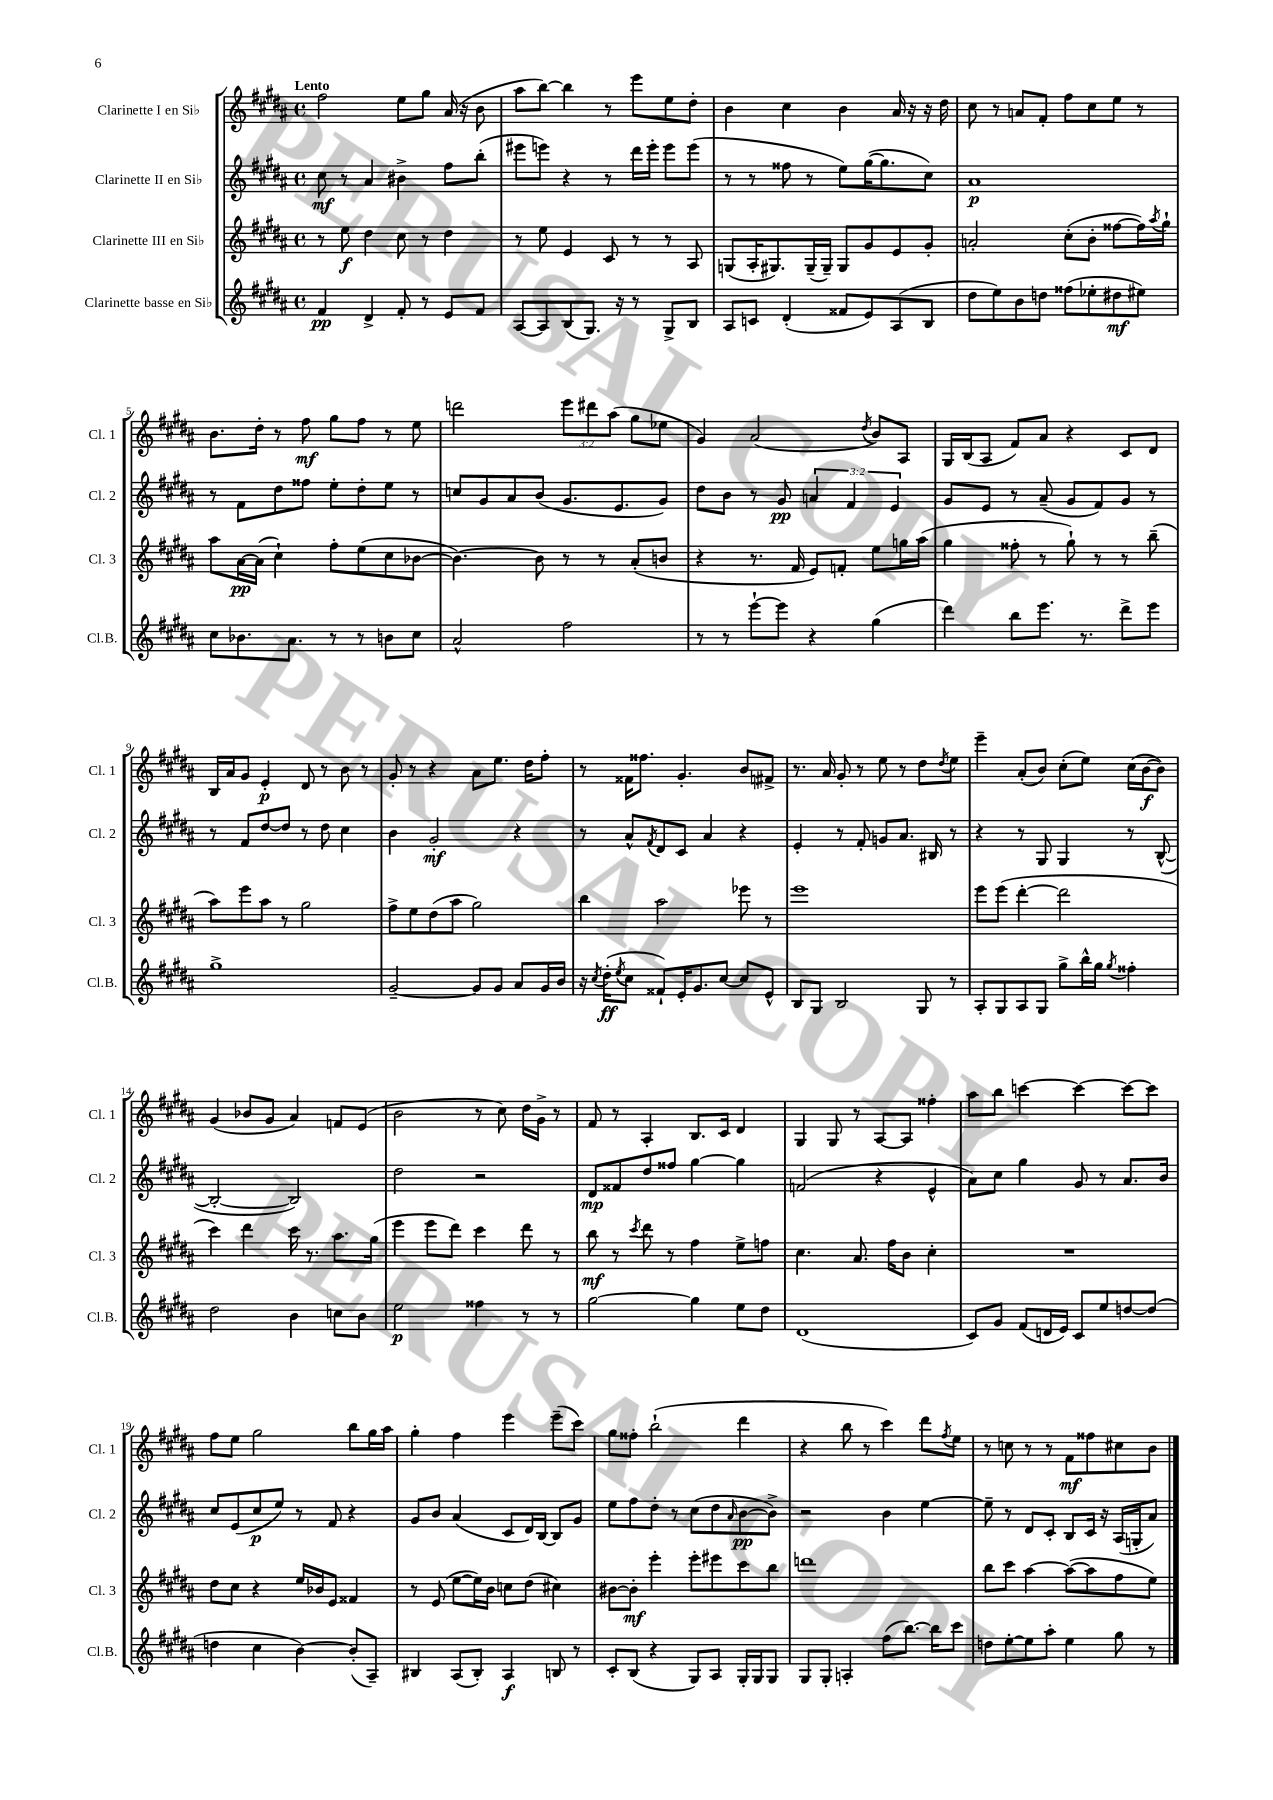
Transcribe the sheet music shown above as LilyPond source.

<<
\new StaffGroup <<
\new Staff = "s0" \with { instrumentName = "Clarinette I en Sib" shortInstrumentName = "Cl. 1" } {
    \clef treble \key b \major \defaultTimeSignature \time 4/4 \override Staff.TupletNumber.text = #tuplet-number::calc-fraction-text \tempo "Lento"
    fis''2 e''8 gis''8 ais'16( r16 b'8 |
    ais''8 b''8~) b''4 r8 e'''8 e''8 dis''8-. |
    b'4 cis''4 b'4 ais'16 r16 r16 dis''16 |
    cis''8 r8 a'8 fis'8-. fis''8 cis''8 e''8 r8 |
    b'8. dis''16-. r8 fis''8\mf gis''8 fis''8 r8 e''8 |
    d'''2 \tuplet 3/2 { e'''8 dis'''8 ais''8( } gis''8 ees''8 |
    gis'4) ais'2( \acciaccatura { dis''8 } b'8) ais8 |
    gis16 b16( ais8 fis'8) ais'8 r4 cis'8 dis'8 |
    b16 ais'16 gis'8 e'4-.\p dis'8 r8 b'8 r8 |
    gis'8-. r8 r4 ais'8 e''8. dis''16 fis''8-. |
    r8 fisis'16 fisis''8. gis'4.-. b'8 fis'8-> |
    r8. ais'16 gis'8-. r8 e''8 r8 dis''8 \acciaccatura { dis''8 } e''8 |
    e'''4-- ais'8-.( b'8) cis''8-.( e''8) cis''16( b'16~\f b'8) |
    gis'4( bes'8 gis'8 ais'4) f'8 e'8( |
    b'2 r8 cis''8) dis''16 gis'16-> r8 |
    fis'8 r8 ais4-. b8. cis'16 dis'4 |
    gis4 gis8 r8 ais8~ ais8 fisis''4-. |
    ais''8 b''8 c'''4~ c'''4~ c'''8~ c'''8 |
    fis''8 e''8 gis''2 b''8 gis''16 ais''16 |
    gis''4-. fis''4 e'''4 e'''8--( cis'''8) |
    gis''8 fisis''8-. b''2-!( dis'''4 |
    r4 b''8 r8 cis'''4) dis'''8 \acciaccatura { fis''8 } e''8 |
    r8 c''8 r8 r8 fis'8\mf fisis''8 cis''8 b'8 \bar "|." |
}
\new Staff = "s1" \with { instrumentName = "Clarinette II en Sib" shortInstrumentName = "Cl. 2" } {
    \clef treble \key b \major \defaultTimeSignature \time 4/4 \override Staff.TupletNumber.text = #tuplet-number::calc-fraction-text
    cis''8\mf r8 ais'4 bis'4-> fis''8 b''8-.( |
    eis'''8 e'''8) r4 r8 dis'''16 e'''16-. e'''8 e'''8( |
    r8 r8 fisis''8 r8 e''8) gis''16~( gis''8. cis''8) |
    ais'1\p |
    r8 fis'8 dis''8 fisis''8 e''8-. dis''8-. e''8 r8 |
    c''8 gis'8 ais'8 b'8( gis'8. e'8. gis'8) |
    dis''8 b'8 r8 gis'8\pp \tuplet 3/2 { a'4 fis'4 e'4 } |
    gis'8 e'8 r8 ais'8--( gis'8 fis'8) gis'8 r8 |
    r8 fis'8 dis''8~ dis''8 r8 dis''8 cis''4 |
    b'4 gis'2-.\mf r4 |
    r8 ais'8-^ \acciaccatura { fis'8 } dis'8 cis'8 ais'4 r4 |
    e'4-. r8 fis'8-. g'8 ais'8. bis16 r8 |
    r4 r8 gis8 gis4 r8 b8~-^( |
    b2~-. b2) |
    dis''2 r2 |
    dis'8\mp fisis'8 dis''8 fisis''8 gis''4~ gis''4 |
    f'2( r4 e'4-^ |
    ais'8) cis''8 gis''4 gis'8 r8 ais'8. b'16 |
    cis''8 e'8( cis''8\p e''8) r8 fis'8 r4 |
    gis'8 b'8 ais'4( cis'8 dis'16) b16~ b8 gis'8 |
    e''8 fis''8 dis''8-. r8 cis''8( dis''8 \grace { ais'16 } b'8~\pp b'8->) |
    r2 b'4 e''4~ |
    e''8-- r8 dis'8 cis'8-. b8 cis'16 r16 ais16( g16-. ais'8) \bar "|." |
}
\new Staff = "s2" \with { instrumentName = "Clarinette III en Sib" shortInstrumentName = "Cl. 3" } {
    \clef treble \key b \major \defaultTimeSignature \time 4/4
    r8 e''8\f dis''4 cis''8 r8 dis''4 |
    r8 e''8 e'4 cis'8 r8 r8 ais8 |
    g8( ais16-. gis8.) gis16--( gis16--) gis8 gis'8 e'8 gis'8-. |
    a'2-. cis''8-.( b'8-. fisis''8~ fisis''16) \acciaccatura { ais''8 } gis''16-! |
    ais''8 ais'16~\pp ais'16( cis''4-!) fis''8-. e''8( cis''8 bes'8~ |
    bes'4.~) bes'8 r8 r8 ais'8-.( b'8 |
    r4 r8. fis'16 e'8) f'8-. e''8 g''16 ais''16( |
    gis''4 fisis''8-. r8 gis''8-!) r8 r8 b''8--( |
    ais''8) e'''8 ais''8 r8 gis''2 |
    fis''8-> e''8 dis''8( ais''8 gis''2) |
    b''4 ais''2 ees'''8 r8 |
    e'''1 |
    e'''8 e'''8( dis'''4~-. dis'''2 |
    cis'''4) dis'''4 cis'''16 r8. ais''8. gis''16( |
    e'''4 e'''8 dis'''8) cis'''4 dis'''8 r8 |
    b''8\mf r8 \acciaccatura { cis'''8 } dis'''8 r8 fis''4 e''8-> f''8 |
    cis''4. ais'8. fis''16 b'8 cis''4-. |
    R1 |
    dis''8 cis''8 r4 e''16 bes'16 e'8 fisis'4 |
    r8 e'8( e''8~ e''16) b'16 c''8 dis''8( cis''4) |
    bis'8~ bis'8-.\mf e'''4-. e'''8-. eis'''8 cis'''8 b''8 |
    d'''1 |
    b''8 cis'''8 ais''4~ ais''8~( ais''8 fis''8 e''8) \bar "|." |
}
\new Staff = "s3" \with { instrumentName = "Clarinette basse en Sib" shortInstrumentName = "Cl.B." } {
    \clef treble \key b \major \defaultTimeSignature \time 4/4
    fis'4\pp dis'4-> fis'8-. r8 e'8 fis'8 |
    ais8~ ais8 b8( gis8.) r16 r8 gis8-> b8 |
    ais8 c'8 dis'4-.( fisis'8 e'8) ais8( b8 |
    dis''8 e''8) b'8 d''8 fisis''8( ees''8-. dis''8\mf eis''8) |
    cis''8 bes'8. ais'8. r8 r8 b'8 cis''8 |
    ais'2-^ fis''2 |
    r8 r8 e'''8~-! e'''8 r4 gis''4( |
    dis'''4) b''8 e'''8. r8. dis'''8-> e'''8 |
    gis''1-> |
    gis'2~-- gis'8 gis'8 ais'8 gis'16 b'16 |
    r16 \acciaccatura { cis''8 } dis''16-.\ff( \acciaccatura { e''8 } cis''8 fisis'8-!) e'16-. gis'8. cis''8~ cis''8 e'8-^ |
    b8 gis8 b2 gis8 r8 |
    ais8-. gis8 ais8 gis8 gis''8-> b''16-^ gis''16 \acciaccatura { gis''8 } fisis''4-. |
    dis''2 b'4 c''8 b'8 |
    e''2\p fisis''4 r8 r8 |
    gis''2~ gis''4 e''8 dis''8 |
    dis'1( |
    cis'8) gis'8 fis'8( d'16 e'16) cis'8 e''8 d''8~ d''8( |
    d''4 cis''4 b'4~) b'8-.( ais8--) |
    bis4 ais8( bis8-.) ais4\f b8 r8 |
    cis'8-. b8( r4 gis8) ais8 gis16-. gis16 gis8 |
    gis8 gis8-. a4-. fis''8( b''8.~) b''16 cis'''8 |
    d''8 e''8~-. e''8 ais''8-. e''4 gis''8 r8 \bar "|." |
}
>>
>>
